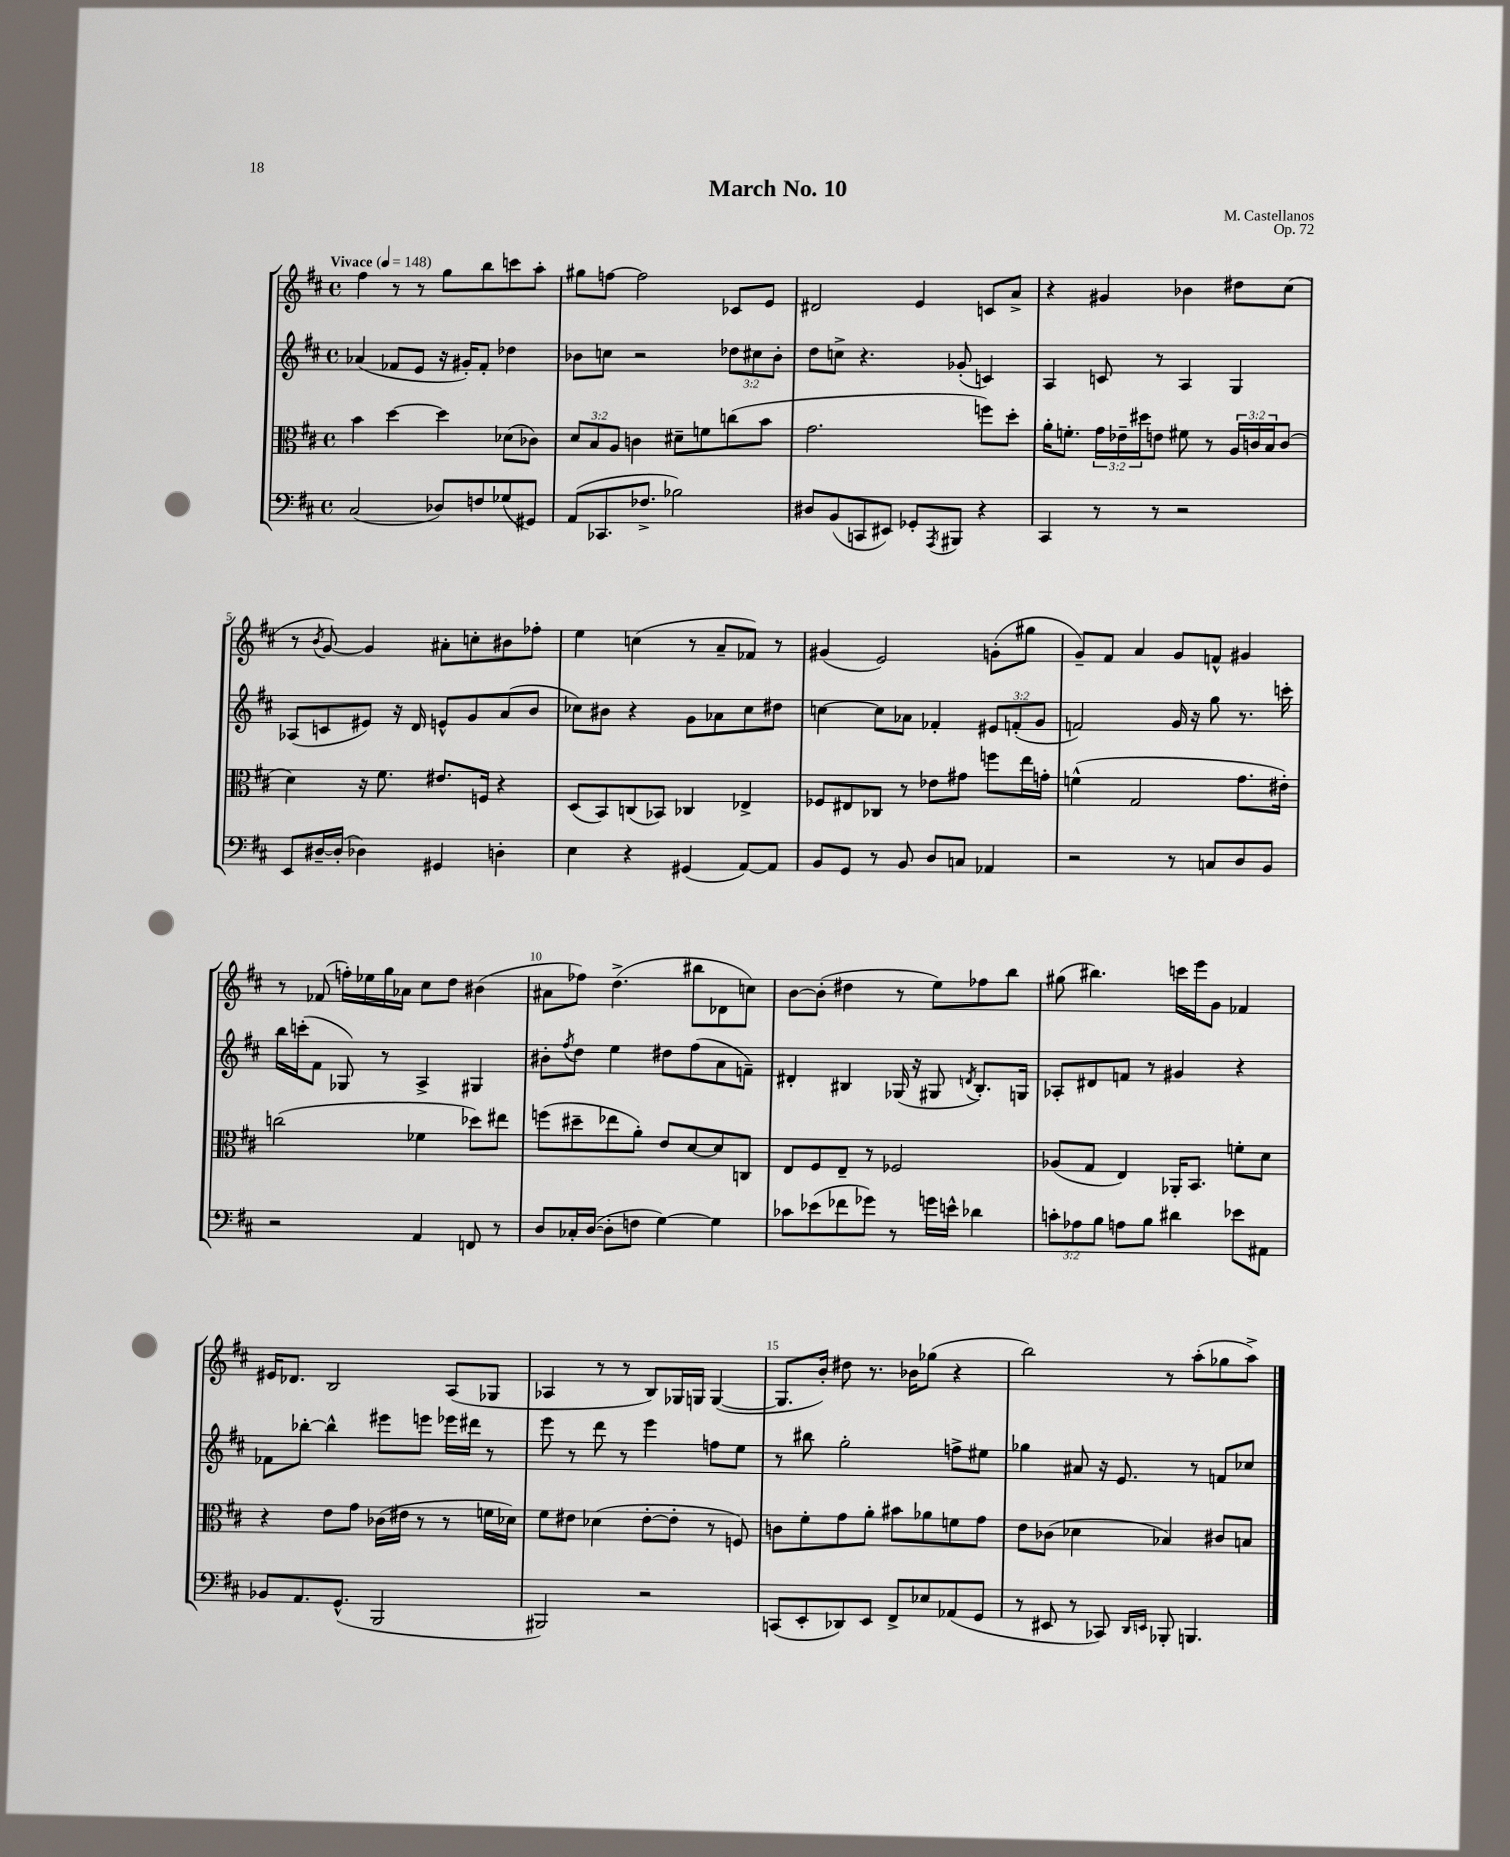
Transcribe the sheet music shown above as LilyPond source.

\header { title = "March No. 10" composer = "M. Castellanos" opus = "Op. 72" }
<<
\new StaffGroup <<
\new Staff = "s0" {
    \clef treble \key d \major \defaultTimeSignature \time 4/4 \tempo "Vivace" 4 = 148
    fis''4 r8 r8 g''8 b''8 c'''8 a''8-. |
    gis''8 f''8~ f''2 ces'8 e'8 |
    dis'2 e'4 c'8 a'8-> |
    r4 gis'4 bes'4 dis''8 cis''8( |
    r8 \acciaccatura { b'8 } g'8~) g'4 ais'8-. c''8-. bis'8 fes''8-. |
    e''4 c''4( r8 a'8-- fes'8) r8 |
    gis'4( e'2) g'8-.( gis''8 |
    g'8--) fis'8 a'4 g'8 f'8-^ gis'4 |
    r8 fes'8( f''16-.) ees''16 g''16 aes'16 cis''8 d''8 bis'4( |
    ais'8 fes''8) d''4.->( bis''8 des'8 c''8) |
    b'8~ b'8-.( dis''4 r8 e''8) fes''8 b''8 |
    gis''8( bis''4.) c'''16 e'''16 g'8 fes'4 |
    eis'16 des'8. b2 a8( ges8 |
    aes4 r8 r8 b8) ges16 g16 g4~( |
    g8. b'16-.) dis''8 r8. bes'16 ges''8( r4 |
    b''2) r8 a''8-.( ges''8 a''8->) \bar "|." |
}
\new Staff = "s1" {
    \clef treble \key d \major \defaultTimeSignature \time 4/4 \override Staff.TupletNumber.text = #tuplet-number::calc-fraction-text
    aes'4( fes'8 e'8 r16 gis'16-.) fes'8-. des''4 |
    bes'8 c''8 r2 \tuplet 3/2 { des''8 cis''8 bes'8-. } |
    d''8 c''8-> r4. ges'8-.( c'4) |
    a4 c'8 r8 a4 g4 |
    aes8( c'8 eis'8) r16 d'16 e'8-^ g'8 a'8( b'8 |
    ces''8) bis'8 r4 g'8 aes'8 ces''8 dis''8 |
    c''4~ c''8 aes'8 fes'4-. \tuplet 3/2 { eis'8 f'8-.( g'8 } |
    f'2) g'16 r16 g''8 r8. c'''16-. |
    b''16 c'''16-.( fis'8 ges8) r8 a4-> gis4 |
    bis'8-. \acciaccatura { fis''8 } d''8 e''4 dis''8 fis''8( a'8 f'8--) |
    dis'4-. bis4 ges16( r16 gis8 \acciaccatura { d'8 } bis8.-.) g16 |
    aes8-. dis'8 f'8 r8 gis'4 r4 |
    fes'8 bes''8~-. bes''4-^ eis'''8 e'''8 ees'''16 dis'''16 r8 |
    e'''8 r8 d'''8 r8 e'''4 f''8 e''8 |
    r8 bis''8 g''2-. f''8-> eis''8 |
    ges''4 ais'8 r16 e'8. r8 f'8 ces''8 \bar "|." |
}
\new Staff = "s2" {
    \clef alto \key d \major \defaultTimeSignature \time 4/4 \override Staff.TupletNumber.text = #tuplet-number::calc-fraction-text
    b'4 d''4~ d''4 des'8( ces'8) |
    \tuplet 3/2 { d'8 b8 a8 } c'4 dis'8-- f'8 c''8( b'8 |
    g'2. f''8) d''8-. |
    a'16-. f'8.-. \tuplet 3/2 { g'16 ees'16-- dis''16 } e'8 fis'8 r8 \tuplet 3/2 { a16 c'16 b16 } c'8( |
    d'4) r16 fis'8. eis'8. f16 r4 |
    d8( b,8) c8( bes,8) ces4 ees4-> |
    fes8 eis8 ces8 r8 ees'8 gis'8 f''8 e''16 g'16-. |
    f'4-^( g2 g'8. eis'16-.) |
    c''2( fes'4 des''8) eis''8 |
    f''8( dis''8-- ees''8 a'8-.) e'8 d'8~ d'8 c8 |
    e8 fis8 e8-- r8 fes2 |
    aes8( g8 e4) aes,16-. b,8. f'8-. d'8 |
    r4 e'8 g'8 ces'16( eis'16 r8 r8 f'16 des'16) |
    fis'8 eis'8 des'4( eis'8~-. eis'8-. r8 f8) |
    c'8 fis'8-. g'8 a'8-. bis'8 aes'8 f'8 g'8 |
    e'8 ces'8( des'4 bes4) cis'8 b8 \bar "|." |
}
\new Staff = "s3" {
    \clef bass \key d \major \defaultTimeSignature \time 4/4 \override Staff.TupletNumber.text = #tuplet-number::calc-fraction-text
    cis2( des8) f8 ges8( gis,8) |
    a,8( ces,8. fes8.-> bes2) |
    dis8 b,8( c,8 eis,8) ges,8-. \acciaccatura { a,,8 } bis,,8 r4 |
    cis,4 r8 r8 r2 |
    e,8 dis16~-- dis16-.( des4) gis,4 d4-. |
    e4 r4 gis,4( a,8~) a,8 |
    b,8 g,8 r8 b,8 d8 c8 aes,4 |
    r2 r8 c8 d8 b,8 |
    r2 a,4 f,8 r8 |
    d8 ces16-. d16~( d8-. f8 g4~) g4 |
    ces'8 ees'8( fes'8 ges'8) r8 g'16 e'16-^ des'4 |
    \tuplet 3/2 { c'8-. aes8 b8 } a8 b8 dis'4 ees'8 ais,8 |
    bes,8 a,8. g,8.-^( b,,2 |
    bis,,2) r2 |
    c,8( e,8-. des,8) e,8 fis,8-> ees8 aes,8( g,8 |
    r8 eis,8 r8 ces,8) \grace { d,16 e,16 } bes,,8-. b,,4. \bar "|." |
}
>>
>>
\layout { \context { \Score \override BarNumber.break-visibility = ##(#f #t #t) barNumberVisibility = #(every-nth-bar-number-visible 5) } }
